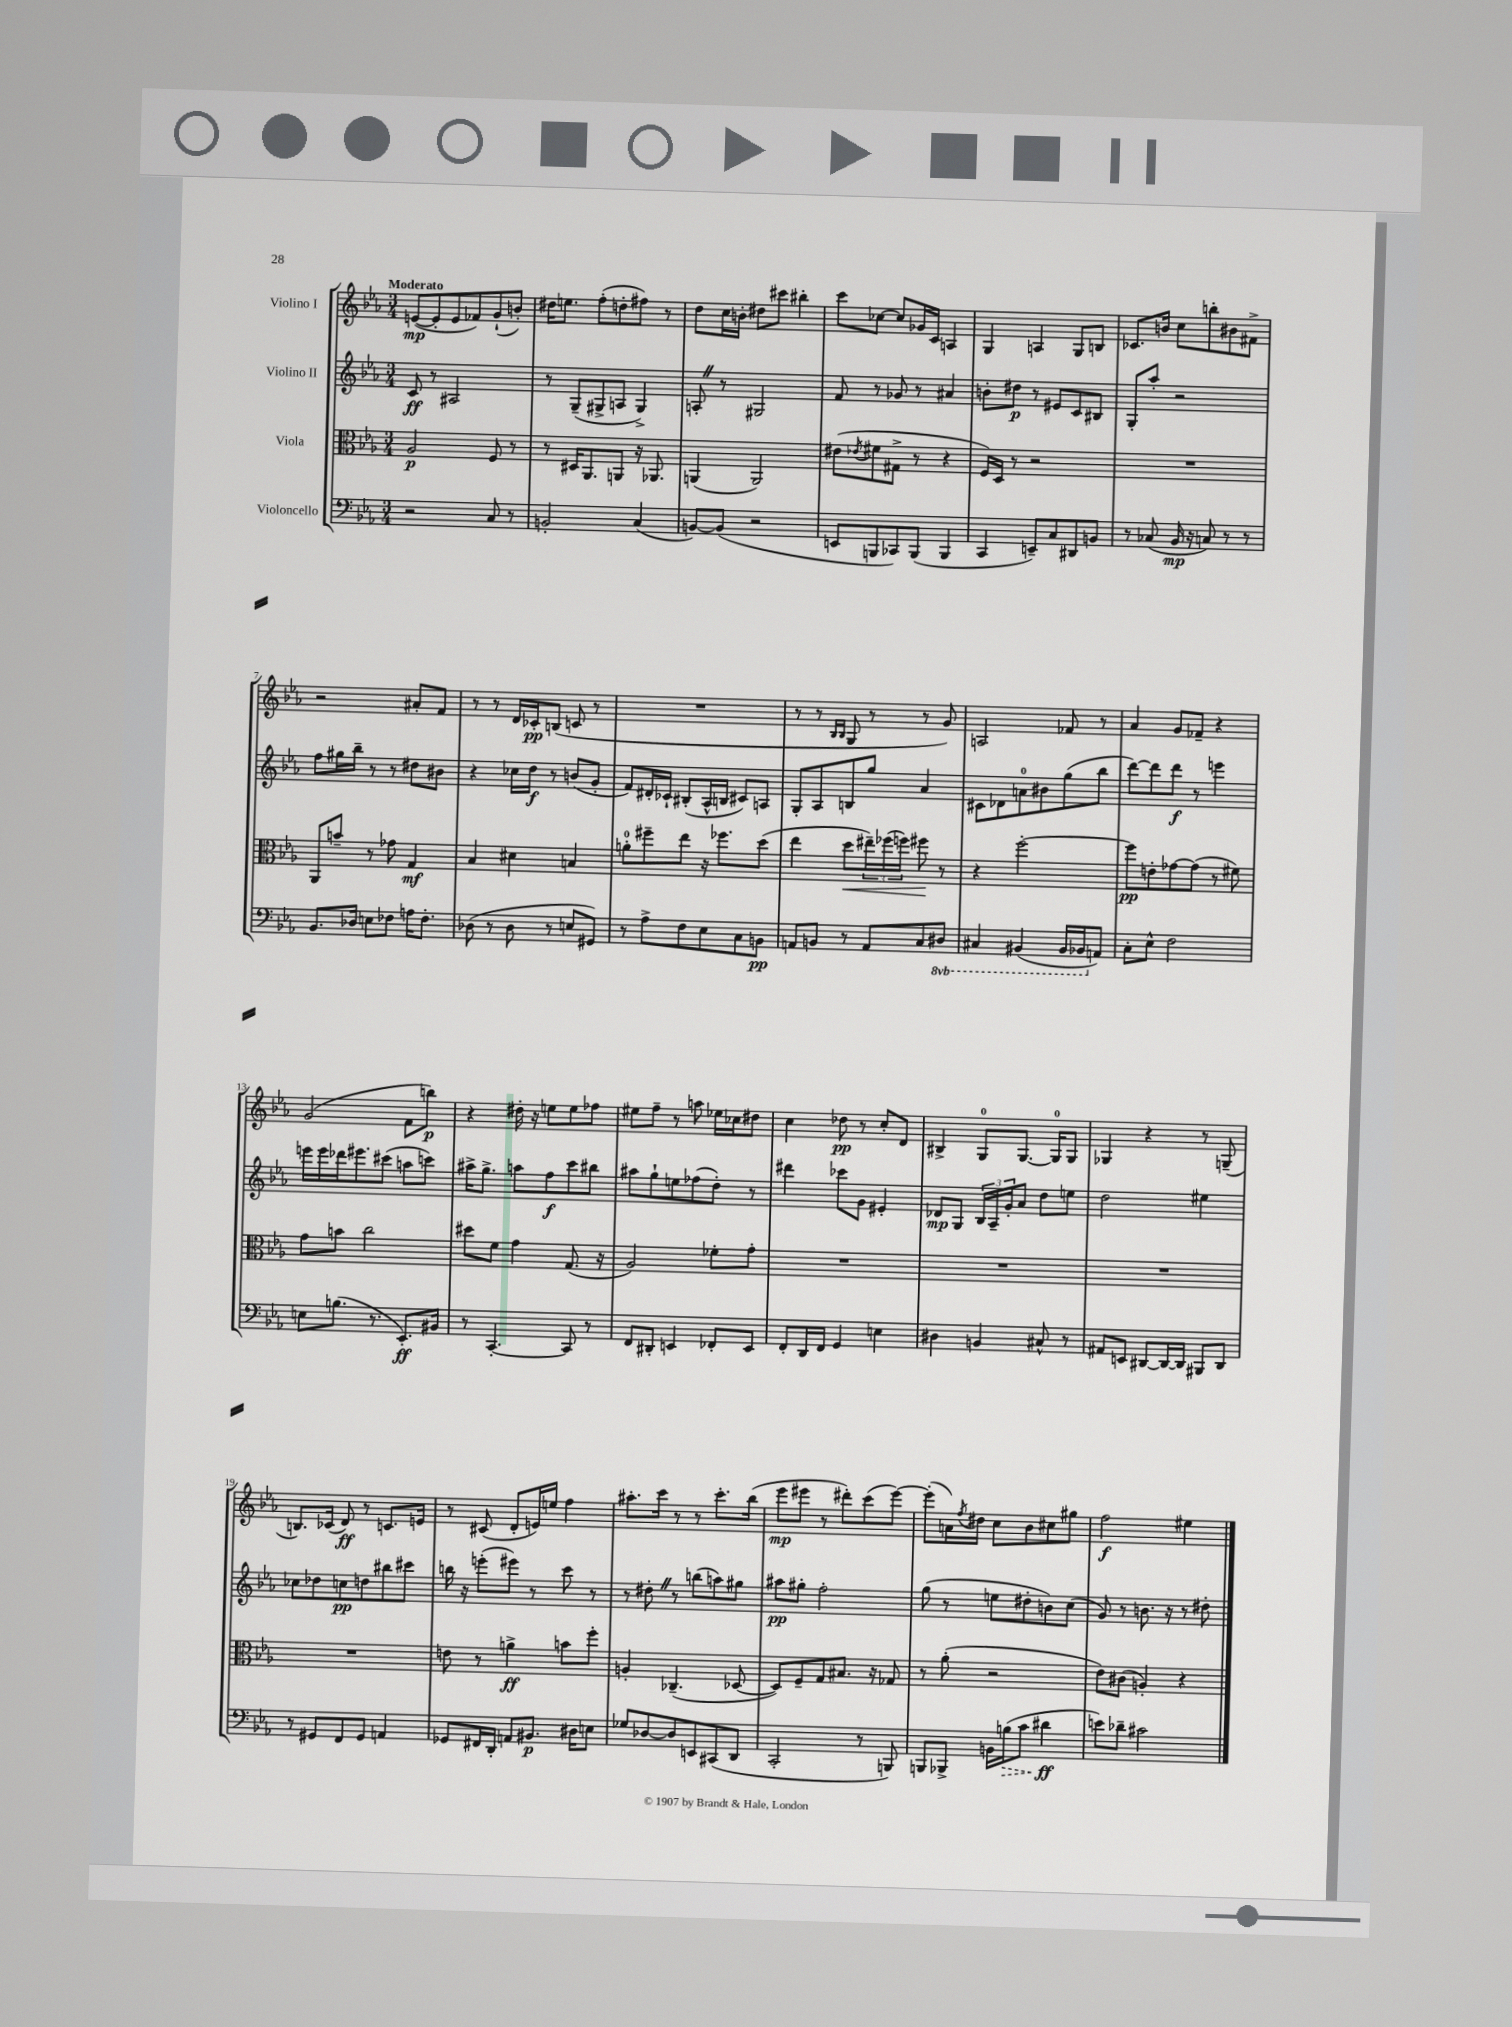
<<
\new StaffGroup <<
\new Staff = "s0" \with { instrumentName = "Violino I" } {
    \clef treble \key ees \major \numericTimeSignature \time 3/4 \tempo "Moderato"
    e'8~\mp( e'8-. e'8 fes'8) g'8-!( b'8-.) |
    dis''16 e''8. f''8-.( d''8-. fis''8) r8 |
    d''8 c''16 b'16-. dis''8 cis'''8 bis''4-. |
    c'''8 ces''8~ ces''8 ges'16 c'16 a4 |
    g4 a4 g8 b8 |
    ces'8. b'16 c''8 b''8-. bis'8 fis'8-> |
    r2 ais'8-. f'8 |
    r8 r8 d'16 ces'16-.\pp b8( c'8 r8 |
    R2. |
    r8 r8 \grace { bes16 bes16 } g8 r8 r8 g'8) |
    a2 fes'8 r8 |
    aes'4 g'8 fes'8-- r4 |
    g'2( f'8 b''8\p) |
    r4 dis''16-. r16 e''8 e''8 fes''8 |
    eis''8 f''8-- r8 a''8 ees''16 ces''16 dis''8 |
    c''4 des''8\pp r8 c''8-. d'8 |
    bis4-> g8-0 g8.~ g16-0 g8 |
    ges4 r4 r8 g8--( |
    b8.) ces'16( d'8\ff) r8 c'8. e'16 |
    r8 cis'8( d'8-. e'16) e''16 f''4 |
    ais''8.-. c'''16 r8 r8 c'''8.-. bes''16( |
    ees'''8\mp eis'''8 r8 dis'''8-.) c'''8( eis'''8~) |
    eis'''8-.( a'16) \acciaccatura { f''8 } dis''16 c''8 bes'8 cis''8 gis''8 |
    f''2\f eis''4 \bar "|." |
}
\new Staff = "s1" \with { instrumentName = "Violino II" } {
    \clef treble \key ees \major \numericTimeSignature \time 3/4
    c'8\ff r8 ais2 |
    r8 g8--( gis8-> a8 gis4->) |
    a8-. \once \override BreathingSign.text = \markup { \musicglyph "scripts.caesura.straight" } \breathe r8 gis2 |
    f'8 r8 ges'8 r8 ais'4 |
    b'8-. dis''8\p r8 eis'8 c'8 bis8 |
    g8-. aes''8-. r2 |
    f''8 gis''16 bes''16-- r8 r8 dis''8 bis'8 |
    r4 ces''16 d''16\f r8 b'8( g'8-. |
    f'8) dis'16-. ces'16-! bis8-.( aes16-^ b16 cis'8) a8 |
    g8-. aes8 b8 g''8 aes'4 |
    cis'8 des'8 a'8-0 bis'8 g''8( bes''8 |
    d'''8~) d'''8 d'''8\f r8 e'''4 |
    e'''16 e'''16 des'''16 eis'''8. cis'''8( a''8 c'''8) |
    ais''16-> g''8.-> a''8 f''8\f c'''8 bis''8 |
    ais''8 g''8-! e''8 fes''8( d''8-.) r8 |
    dis'''4 ces'''8 g'8 eis'4-. |
    des'8\mp g8 \tuplet 3/2 { bes16 aes16-- g'16-. } aes'8 d''8 e''8 |
    d''2 eis''4 |
    ces''8 des''8 c''8\pp d''8 bis''8 cis'''8 |
    b''16 r16 e'''8-.( eis'''8) r8 c'''8 r8 |
    r8 dis''8-. \once \override BreathingSign.text = \markup { \musicglyph "scripts.caesura.straight" } \breathe r8 b''8( a''8) gis''8 |
    ais''8\pp gis''8-. f''2-. |
    g''8( r8 e''8 dis''8-. b'8) c''8( |
    g'8) r8 b'8. r16 r8 dis''8-. \bar "|." |
}
\new Staff = "s2" \with { instrumentName = "Viola" } {
    \clef alto \key ees \major \numericTimeSignature \time 3/4
    aes2\p f8 r8 |
    r8 dis16 aes,8. a,8 r16 aes,8. |
    a,4( a,2) |
    eis'8( \acciaccatura { ees'8 } fis'8 gis8-> r8 r4 |
    f16) d16 r8 r2 |
    R2. |
    aes,8 b'8-- r8 ges'8 g4\mf |
    bes4 dis'4 b4 |
    a'8-0-. fis''8-- ees''8 r16 fes''8. d''8( |
    ees''4 d''8\< \tuplet 3/2 { eis''16--) fes''16( f''16) } fis''8\! r8 |
    r4 f''2~-. |
    f''8\pp e'8-. ges'8~ ges'8( r8 fis'8) |
    g'8 b'8 c''2 |
    dis''8 f'8 g'4 g8.( r16 |
    aes2) fes'8-. g'8-. |
    R2. |
    R2. |
    R2. |
    R2. |
    e'8 r8 a'4->\ff b'8 f''8-. |
    a4-. ces4.--( des8~ |
    des8) f8-- g8 bis8. r16 ges8 |
    r8 aes'8-.( r2 |
    ees'8) cis'8( a4-.) r4 \bar "|." |
}
\new Staff = "s3" \with { instrumentName = "Violoncello" } {
    \clef bass \key ees \major \numericTimeSignature \time 3/4 \set Staff.ottavationMarkups = #ottavation-simple-ordinals
    r2 c8 r8 |
    b,2-. c4( |
    b,8~) b,8( r2 |
    e,8 b,,8 ces,8) b,,8( b,,4 |
    c,4 e,8--) c8 dis,8 b,8 |
    r8 ces8( bes,16\mp r16 c8) r8 r8 |
    bes,8. des16 e8 fes8 a16 fes8.-. |
    des8( r8 des8 r8 e8 gis,8) |
    r8 aes8-> f8 ees8 c8 b,8\pp |
    a,8 b,8 r8 a,8 c8 \ottava #-1 dis,8 |
    cis,4 bis,,4( bis,,16 bes,,16 \ottava #0 a,8) |
    c8-. ees8-^ f2 |
    e8 b8.( r8. ees,8.-.\ff) bis,16 |
    r8 c,4.~-. c,8 r8 |
    f,8 dis,8-. e,4 fes,8-. e,8 |
    f,8-. d,16 f,16 g,4 e4 |
    dis4 b,4 cis8-^ r8 |
    ais,8 e,8 dis,8~ dis,16~ dis,16 bis,,8 dis,8 |
    r8 gis,8 f,8 gis,8 a,4 |
    ges,8 fis,16 d,16-. a,8 bis,8.\p dis16 e8 |
    ges8 des8~ des8 e,8 cis,8( d,8 |
    c,2-. r8 b,,8) |
    b,,8 bes,,8-> b,16 \once \override Hairpin.style = #'dashed-line b16\>( c'8 dis'4\ff\! |
    e'8) des'8-- cis'2 \bar "|." |
}
>>
>>
